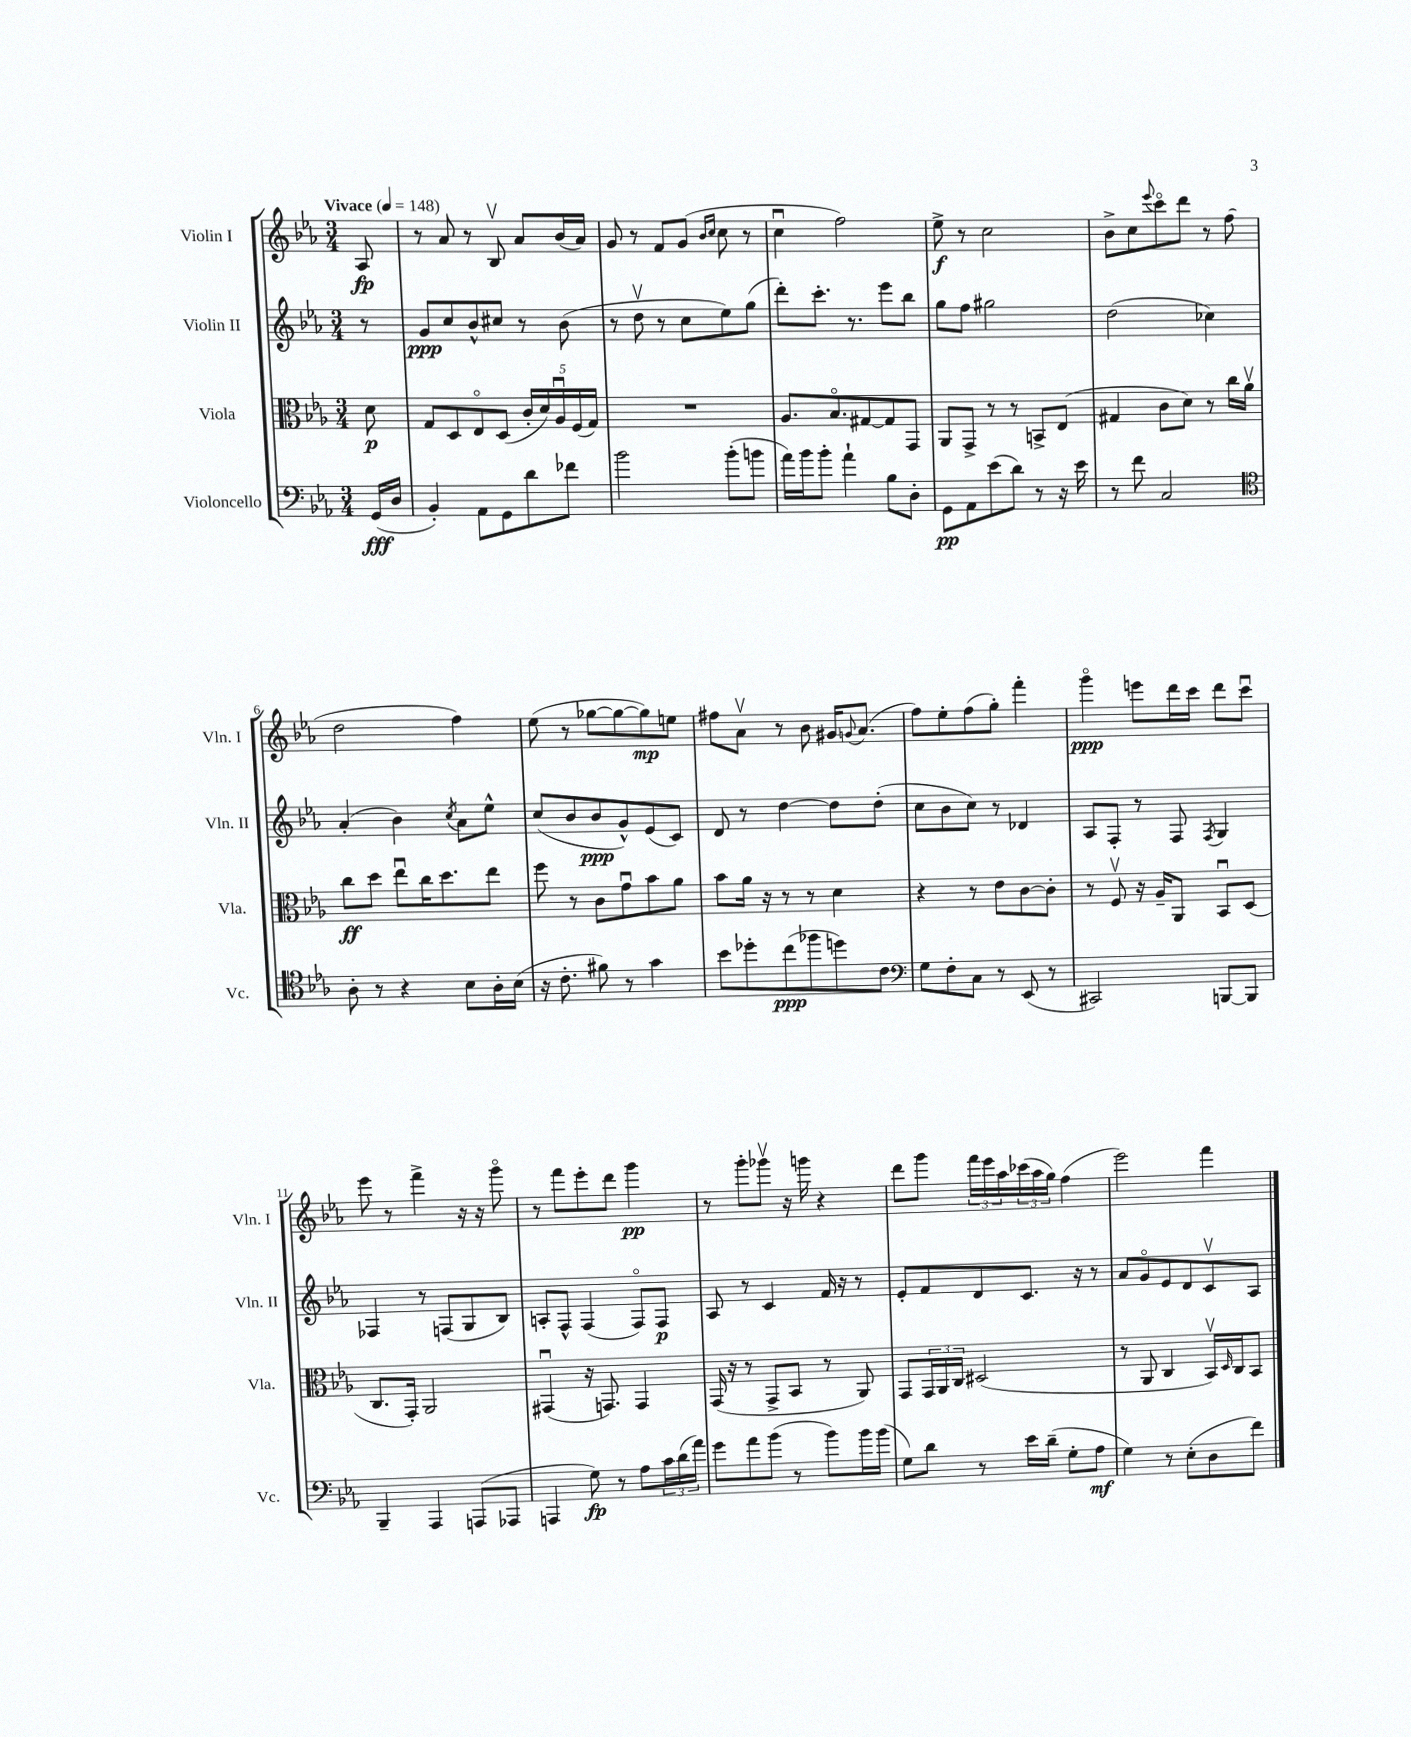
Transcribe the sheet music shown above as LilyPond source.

<<
\new StaffGroup <<
\new Staff = "s0" \with { instrumentName = "Violin I" shortInstrumentName = "Vln. I" } {
    \clef treble \key ees \major \numericTimeSignature \time 3/4 \partial 8 \tempo "Vivace" 4 = 148
    aes8\fp |
    r8 aes'8 r8 bes8\upbow aes'8 bes'16( aes'16) |
    g'8 r8 f'8 g'8( \grace { bes'16 c''16 } c''8 r8 |
    c''4\downbow f''2) |
    ees''8->\f r8 c''2 |
    bes'8-> c''8 \appoggiatura { ees'''8 } c'''8\flageolet d'''8 r8 f''8( |
    d''2 f''4) |
    ees''8( r8 ges''8~ ges''8~ ges''8\mp) e''8 |
    fis''8 aes'8\upbow r8 bes'8 gis'16 \appoggiatura { g'8 } aes'8.( |
    f''8) ees''8-. f''8( g''8-.) f'''4-. |
    g'''4\flageolet\ppp e'''8 d'''16 c'''16 d'''8 c'''8\downbow |
    ees'''8 r8 f'''4-> r16 r16 g'''8\flageolet |
    r8 f'''8 ees'''8-. d'''8 g'''4\pp |
    r8 g'''8-. ges'''8\upbow r16 g'''16 r4 |
    d'''8 g'''8 \tuplet 3/2 { f'''16 ees'''16 aes''16 } \tuplet 3/2 { ces'''16( aes''16 g''16) } f''4( |
    ees'''2) f'''4 \bar "|." |
}
\new Staff = "s1" \with { instrumentName = "Violin II" shortInstrumentName = "Vln. II" } {
    \clef treble \key ees \major \numericTimeSignature \time 3/4 \partial 8
    r8 |
    g'8\ppp c''8 bes'8-^ cis''8 r8 bes'8( |
    r8 d''8\upbow r8 c''8 ees''8) g''8( |
    d'''8-.) c'''8.-. r8. ees'''8 bes''8 |
    g''8 f''8 gis''2 |
    d''2( ces''4) |
    aes'4-.( bes'4) \acciaccatura { c''8 } aes'8 ees''8-^ |
    c''8( bes'8 bes'8\ppp g'8-^) ees'8( c'8) |
    d'8 r8 d''4~ d''8 d''8-.( |
    c''8 bes'8 c''8) r8 des'4 |
    aes8 f8-. r8 f8 \acciaccatura { f8 } g4 |
    fes4 r8 f8( g8 bes8) |
    a8-. f8-^ f4( f8\flageolet) f8\p |
    aes8 r8 c'4 f'16 r16 r8 |
    ees'8-. f'8 d'8 c'8. r16 r8 |
    aes'8 g'8\flageolet ees'8 d'8 c'8\upbow aes8 \bar "|." |
}
\new Staff = "s2" \with { instrumentName = "Viola" shortInstrumentName = "Vla." } {
    \clef alto \key ees \major \numericTimeSignature \time 3/4 \partial 8
    d'8\p |
    g8 d8 ees8\flageolet d8( \tuplet 5/4 { c'16-. d'16) aes16\downbow f16( g16) } |
    R2. |
    aes8. bes8.\flageolet gis8~ gis8 g,8 |
    aes,8 g,8-> r8 r8 b,8-> ees8( |
    gis4 c'8 d'8) r8 c''16 aes'16\upbow |
    c''8\ff d''8 ees''8\downbow c''16 d''8. ees''8 |
    f''8 r8 c'8 g'8\downbow bes'8 aes'8 |
    bes'8 aes'16 r16 r8 r8 d'4 |
    r4 r8 ees'8 c'8~ c'8-. |
    r8 f8\upbow r16 aes16-- aes,8 bes,8\downbow d8( |
    c8. g,16-.) aes,2 |
    gis,4\downbow( r16 g,8.) g,4 |
    g,16( r16 r8 g,8-> bes,8 r8 aes,8) |
    g,8 \tuplet 3/2 { g,16 aes,16 c16 } dis2( |
    r8 aes,8 c4 bes,16\upbow) \grace { d16 } c16 bes,8 \bar "|." |
}
\new Staff = "s3" \with { instrumentName = "Violoncello" shortInstrumentName = "Vc." } {
    \clef bass \key ees \major \numericTimeSignature \time 3/4 \partial 8
    g,16\fff( d16 |
    bes,4-.) aes,8 g,8 d'8 fes'8 |
    bes'2 bes'8-.( b'8 |
    aes'16) bes'16 bes'8-. aes'4-! bes8 d8-. |
    g,8\pp aes,8 ees'8( d'8) r8 r16 ees'16 |
    r8 f'8 c2 |
    \clef tenor aes8-. r8 r4 bes8 aes16-. bes16( |
    r16 c'8.-. fis'8) r8 g'4 |
    bes'8 des''8-. c''8\ppp( fes''8 d''8) c'8 |
    \clef bass g8 f8-. c8 r8 ees,8( r8 |
    cis,2) b,,8~ b,,8 |
    bes,,4-- aes,,4 a,,8( aes,,8 |
    a,,4 g8\fp) r8 aes8 \tuplet 3/2 { c'16 d'16( aes'16) } |
    g'8 aes'8 bes'8( r8 bes'8) bes'16 bes'16( |
    g8) d'8 r8 ees'16 d'16--( g8-. aes8\mf |
    g4) r8 ees8-.( d8 f'8) \bar "|." |
}
>>
>>
